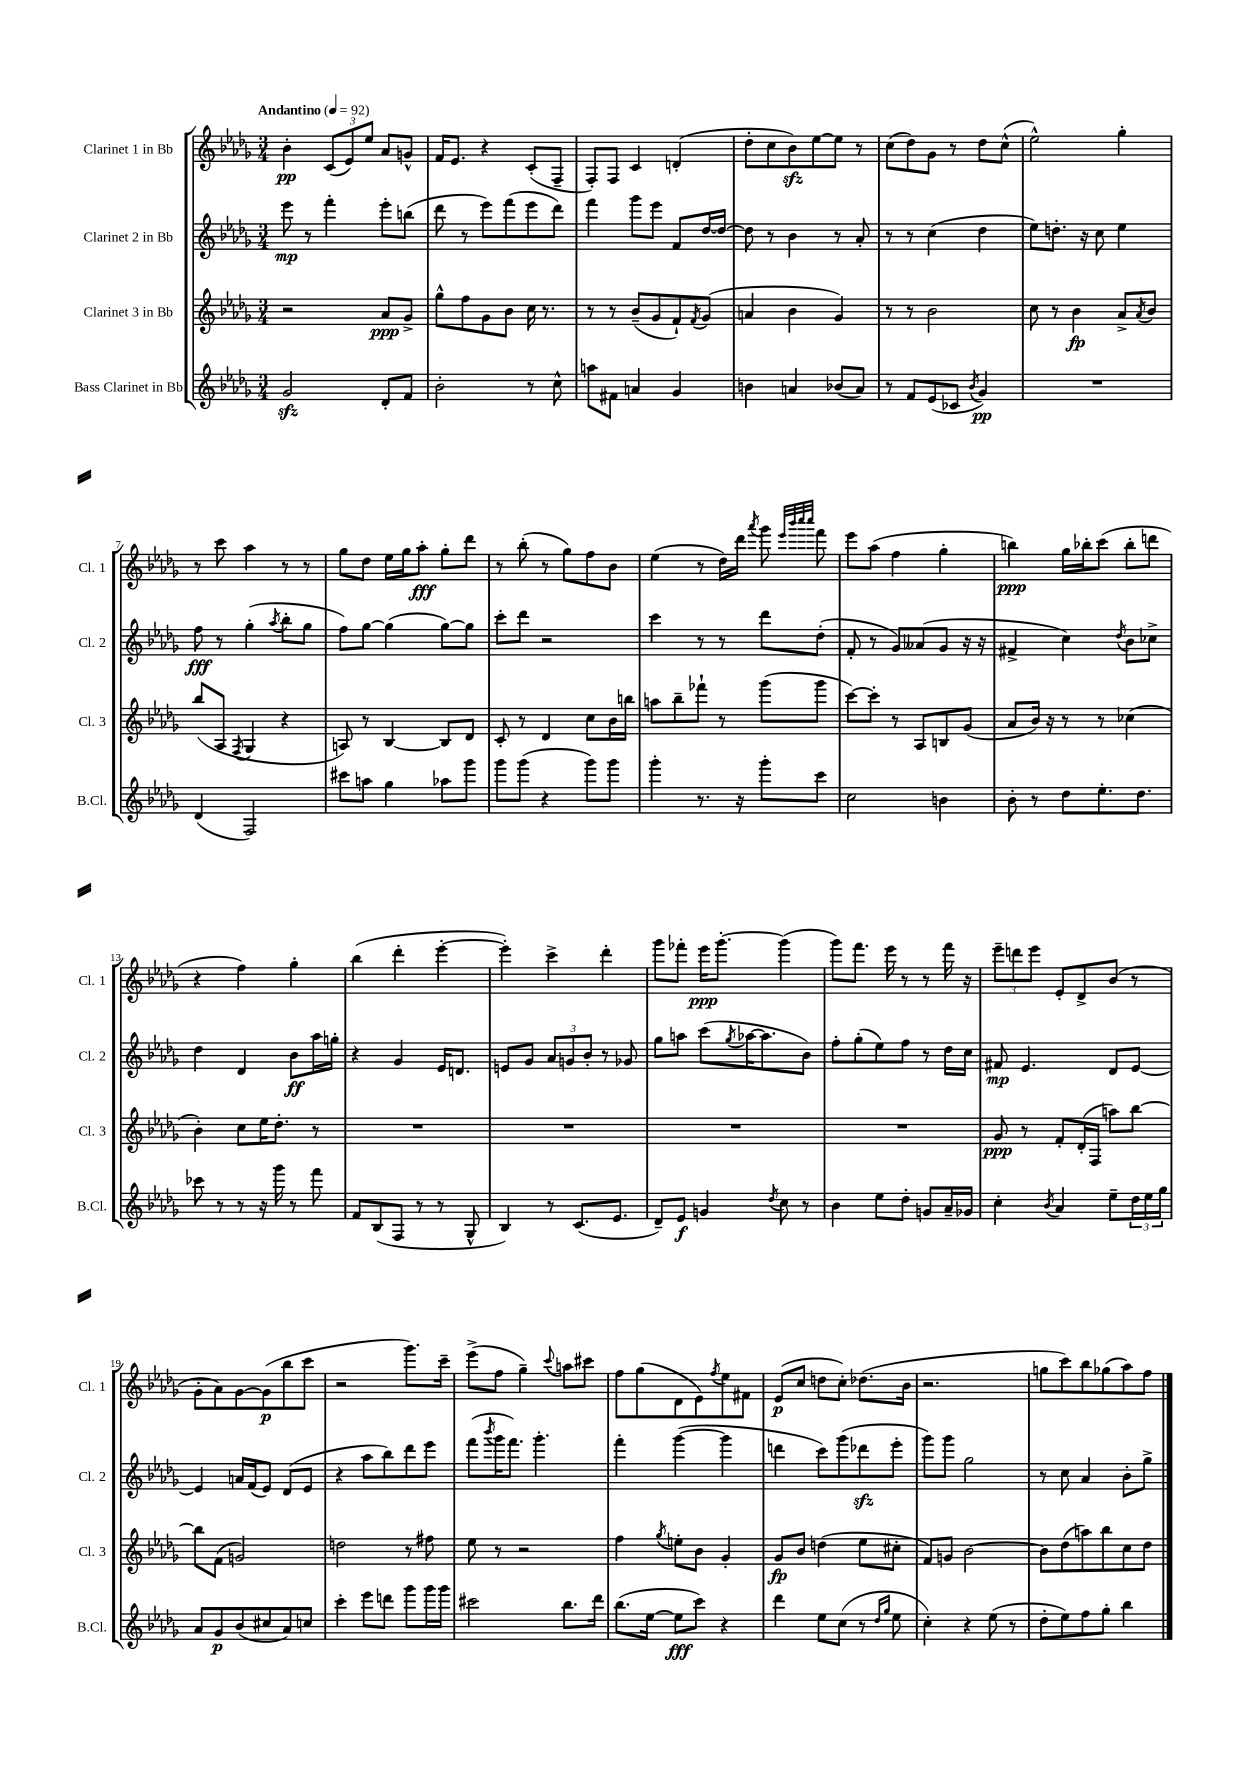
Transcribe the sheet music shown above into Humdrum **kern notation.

**kern	**kern	**kern	**kern
*staff4	*staff3	*staff2	*staff1
*clefG2	*clefG2	*clefG2	*clefG2
*k[b-e-a-d-g-]	*k[b-e-a-d-g-]	*k[b-e-a-d-g-]	*k[b-e-a-d-g-]
*M3/4	*M3/4	*M3/4	*M3/4
*MM92	*MM92	*MM92	*MM92
2g-/	2r	8eee-\	4b-'\
.	.	8r	.
.	.	4fff'\	(12c/L
.	.	.	12e-/)
.	.	.	12ee-/J
8d-'/L	8a-/L	8eee-'\L	8a-/L
8f/J	8g-^/J	(8bb\J	8g^^/J
=	=	=	=
2b-'\	8gg-^^\L	8ddd-\	16f/LK
.	.	.	8.e-/J
.	8ff\	8r	.
.	8g-\	8eee-\L)	4r
.	8b-\J	(8fff\	.
8r	16cc\	8eee-\	(8c'/L
.	8.r	.	.
8cc^^\	.	8ddd-\J)	8F~/J
=	=	=	=
8aa\L	8r	4fff\	8F'/L)
8f#\J	8r	.	8F/J
4a/	(8b-~/L	8ggg-\L	4c/
.	8g-/	8eee-\J	.
4g-/	8f`/)	8f/L	(4d'/
.	8qf/	.	.
.	(8g-/J	[16dd-/L	.
.	.	16dd-/_JJ	.
=	=	=	=
4b\	4a/	8dd-\]	8dd-'\L
.	.	8r	8cc\
4a/	4b-\	4b-\	8b-\)
.	.	.	[8ee-\
(8b-/L	4g-/)	8r	8ee-\]J
8a/J)	.	8a-'/	8r
=	=	=	=
8r	8r	8r	(8cc\L
8f/L	8r	8r	8dd-\)
(8e-/	2b-\	(4cc\	8g-\J
8c-/J	.	.	8r
8qb-/	.	.	.
4g-/)	.	4dd-\	8dd-\L
.	.	.	(8cc^^\J
=	=	=	=
2.r	8cc\	8ee-\L)	2ee-^^\)
.	8r	8.dd'\J	.
.	4b-\	.	.
.	.	16r	.
.	.	8cc\	.
.	8a-^/L	4ee-\	4gg-'\
.	8qa-/	.	.
.	8b-/J	.	.
=	=	=	=
(4d-/	(8bb-/L	8ff\	8r
.	8A-/J	8r	8ccc\
.	8qF/	.	.
2F/)	4G-/	(4gg-'\	4aa-\
.	.	8qaa-/	.
.	4r	8bb-'\L	8r
.	.	8gg-\J	8r
=	=	=	=
8ccc#\L	8A/)	8ff\L)	8gg-\L
8aa\J	8r	[8gg-\J	8dd-\J
4gg-\	[4B-/	(4gg-\]	16ee-\LL
.	.	.	16gg-\J
.	.	.	8aa-'\J
8aa-\L	8B-/]L	[8gg-\L)	8gg-'\L
8ggg-\J	8d-/J	8gg-\]J	8ddd-\J
=	=	=	=
8ggg-\L	8c'/	8ccc'\L	8r
(8ggg-\J	8r	8ddd-\J	(8bb-'\
4r	4d-/	2r	8r
.	.	.	8gg-\L)
8ggg-\L)	8cc\L	.	8ff\
8ggg-\J	16b-\L	.	8b-\J
.	16bb\JJ	.	.
=	=	=	=
4ggg-'\	8aa\L	4ccc\	(4ee-\
.	8bb-~\	.	.
8.r	8fff-`\J	8r	8r
.	8r	8r	16dd-\LL)
16r	.	.	16ddd-\JJ
.	.	.	8qaaa-/
8ggg-'\L	(8ggg-\L	8ddd-\L	8ggg-\
.	.	.	32qqeee-/LLL
.	.	.	32qqbbb-/
.	.	.	32qqcccc/
.	.	.	32qqcccc/JJJ
8ccc\J	8ggg-\J	(8dd-'\J	8fff\
=	=	=	=
2cc\	[8ccc\L)	8f'/	8eee-\L
.	8ccc'\]J	8r	(8aa-\J
.	8r	8g-/L)	4ff\
.	8A-/L	(8a--/	.
4b\	8B/	8g-/J	4gg-'\
.	(8g-/J	16r	.
.	.	16r	.
=	=	=	=
8b-'\	8a-/L	4f#^/	4bb\)
8r	16b-/Jk)	.	.
.	16r	.	.
8dd-\L	8r	4cc\)	16gg-\LL
.	.	.	16bb-'\J
8.ee-'\	8r	.	(8ccc\J
.	.	8qdd-/	.
.	(4cc-\	8b-\L	8bb-'\L
8.dd-\J	.	.	.
.	.	8cc-^\J	8ddd\J
=	=	=	=
8ccc-\	4b-'\)	4dd-\	4r
8r	.	.	.
8r	8cc\L	4d-/	4ff\)
16r	16ee-\K	.	.
16ggg-\	8.dd-'\J	.	.
8r	.	8b-\L	4gg-'\
8fff\	8r	16aa-\L	.
.	.	16gg'\JJ	.
=	=	=	=
8f/L	2.r	4r	(4bb-\
(8B-/	.	.	.
8F/J	.	4g-/	4ddd-'\
8r	.	.	.
8r	.	16e-/LK	[4eee-'\
.	.	8.d/J	.
8G-^^/	.	.	.
=	=	=	=
4B-/)	2.r	8e/L	4eee-'\])
.	.	8g-/J	.
8r	.	12a-/L	4ccc^\
.	.	12g/	.
(8.c/L	.	.	.
.	.	12b-'/J	.
.	.	8r	4ddd-'\
8.e-/J	.	.	.
.	.	8g-/	.
=	=	=	=
8d-~/L)	2.r	8gg-\L	8ggg-\L
8e-/J	.	8aa\J	8fff-'\J
4g/	.	(8ccc\L	16eee-\LK
.	.	.	[8.ggg-'\J
.	.	8qgg-/	.
.	.	[16aa-\K	.
.	.	8.aa-\]	.
8qdd-/	.	.	.
8cc\	.	.	(4ggg-\]
8r	.	8b-\J)	.
=	=	=	=
4b-\	2.r	8ff'\L	8ggg-\L)
.	.	(8gg-'\	8.fff\J
8ee-\L	.	8ee-\)	.
.	.	.	16eee-\
8dd-'\J	.	8ff\J	8r
8g/L	.	8r	8r
16a-~/L	.	16dd-\LL	16fff\
16g-/JJ	.	16cc\JJ	16r
=	=	=	=
4cc'\	8g-/	8f#/	12eee-~\L
.	.	.	12ddd\
.	8r	4.e-/	.
.	.	.	12eee-\J
8qb-/	.	.	.
4a-/	8f'/L	.	8e-'/L
.	(16d-'/L	.	8d-^/
.	16F/JJ	.	.
8ee-~\L	8aa\L)	8d-/L	(8b-/J
24dd-\L	[8bb-\J	[8e-/J	8r
24ee-\	.	.	.
24gg-\JJ	.	.	.
=	=	=	=
8a-/L	8bb-\]L	4e-/]	8g-'\L
8g-/	(8f\J	.	8a-\)
(8b-/	2g/)	16a/LL	[8g-\
.	.	(16f/J	.
8cc#/	.	8e-/J)	(8g-\]
8a-/)	.	(8d-/L	8bb-\
8cc/J	.	8e-/J	8ccc\J
=	=	=	=
4ccc'\	2dd\	4r	2r
8eee-\L	.	8aa-\L	.
8ddd\J	.	8bb-\)	.
8ggg-\L	8r	8ddd-\	8.ggg-\L)
16ggg-\L	8ff#\	8eee-\J	.
16ggg-\JJ	.	.	16ccc~\Jk
=	=	=	=
2ccc#\	8ee-\	(8fff\L	(8eee-^\L
.	.	8qbbb-/	.
.	8r	16ggg-\K	8ff\J
.	.	8.fff\J)	.
.	2r	.	4gg-~\)
.	.	4.ggg-'\	.
.	.	.	8qqccc/
8.bb-\L	.	.	8aa\L
.	.	.	8ccc#\J
16ddd-\Jk	.	.	.
=	=	=	=
(8.bb-\L	4ff\	4fff'\	8ff\L
.	.	.	(8gg-\
[16ee-\Jk	.	.	.
.	8qgg-/	.	.
8ee-\]L	8ee'\L	([4ggg-\	8d-\
8ccc\J)	8b-\J	.	8e-\)
.	.	.	8qff/
4r	4g-'/	4ggg-\]	8ee-\
.	.	.	8f#\J
=	=	=	=
4ddd-\	8g-/L	4ddd\	(8e-/L
.	8b-/J	.	8cc/J
8ee-\L	(4dd\	8ccc\L)	8dd\L
(8cc\J	.	(8ggg-\	8cc'\J)
8r	8ee-\L	8ddd-\	(8.dd-\L
16qqdd-/LL	.	.	.
16qqgg-/JJ	.	.	.
8ee-\	8cc#'\J	8eee-'\J	.
.	.	.	16b-\Jk
=	=	=	=
4cc'\)	8f/L)	8ggg-\L)	2.r
.	8g/J	8ggg-\J	.
4r	[2b-\	2gg-\	.
(8ee-\	.	.	.
8r	.	.	.
=	=	=	=
8dd-'\L	8b-\]L	8r	8gg\L
8ee-\)	(8dd-\	8cc\	8ccc\)
8ff\	8aa\)	4a-/	8bb-\
8gg-'\J	8bb-\	.	(8gg-\
4bb-\	8cc\	8b-'\L	8aa-\)
.	8dd-\J	8gg-^\J	8ff\J
==	==	==	==
*-	*-	*-	*-
